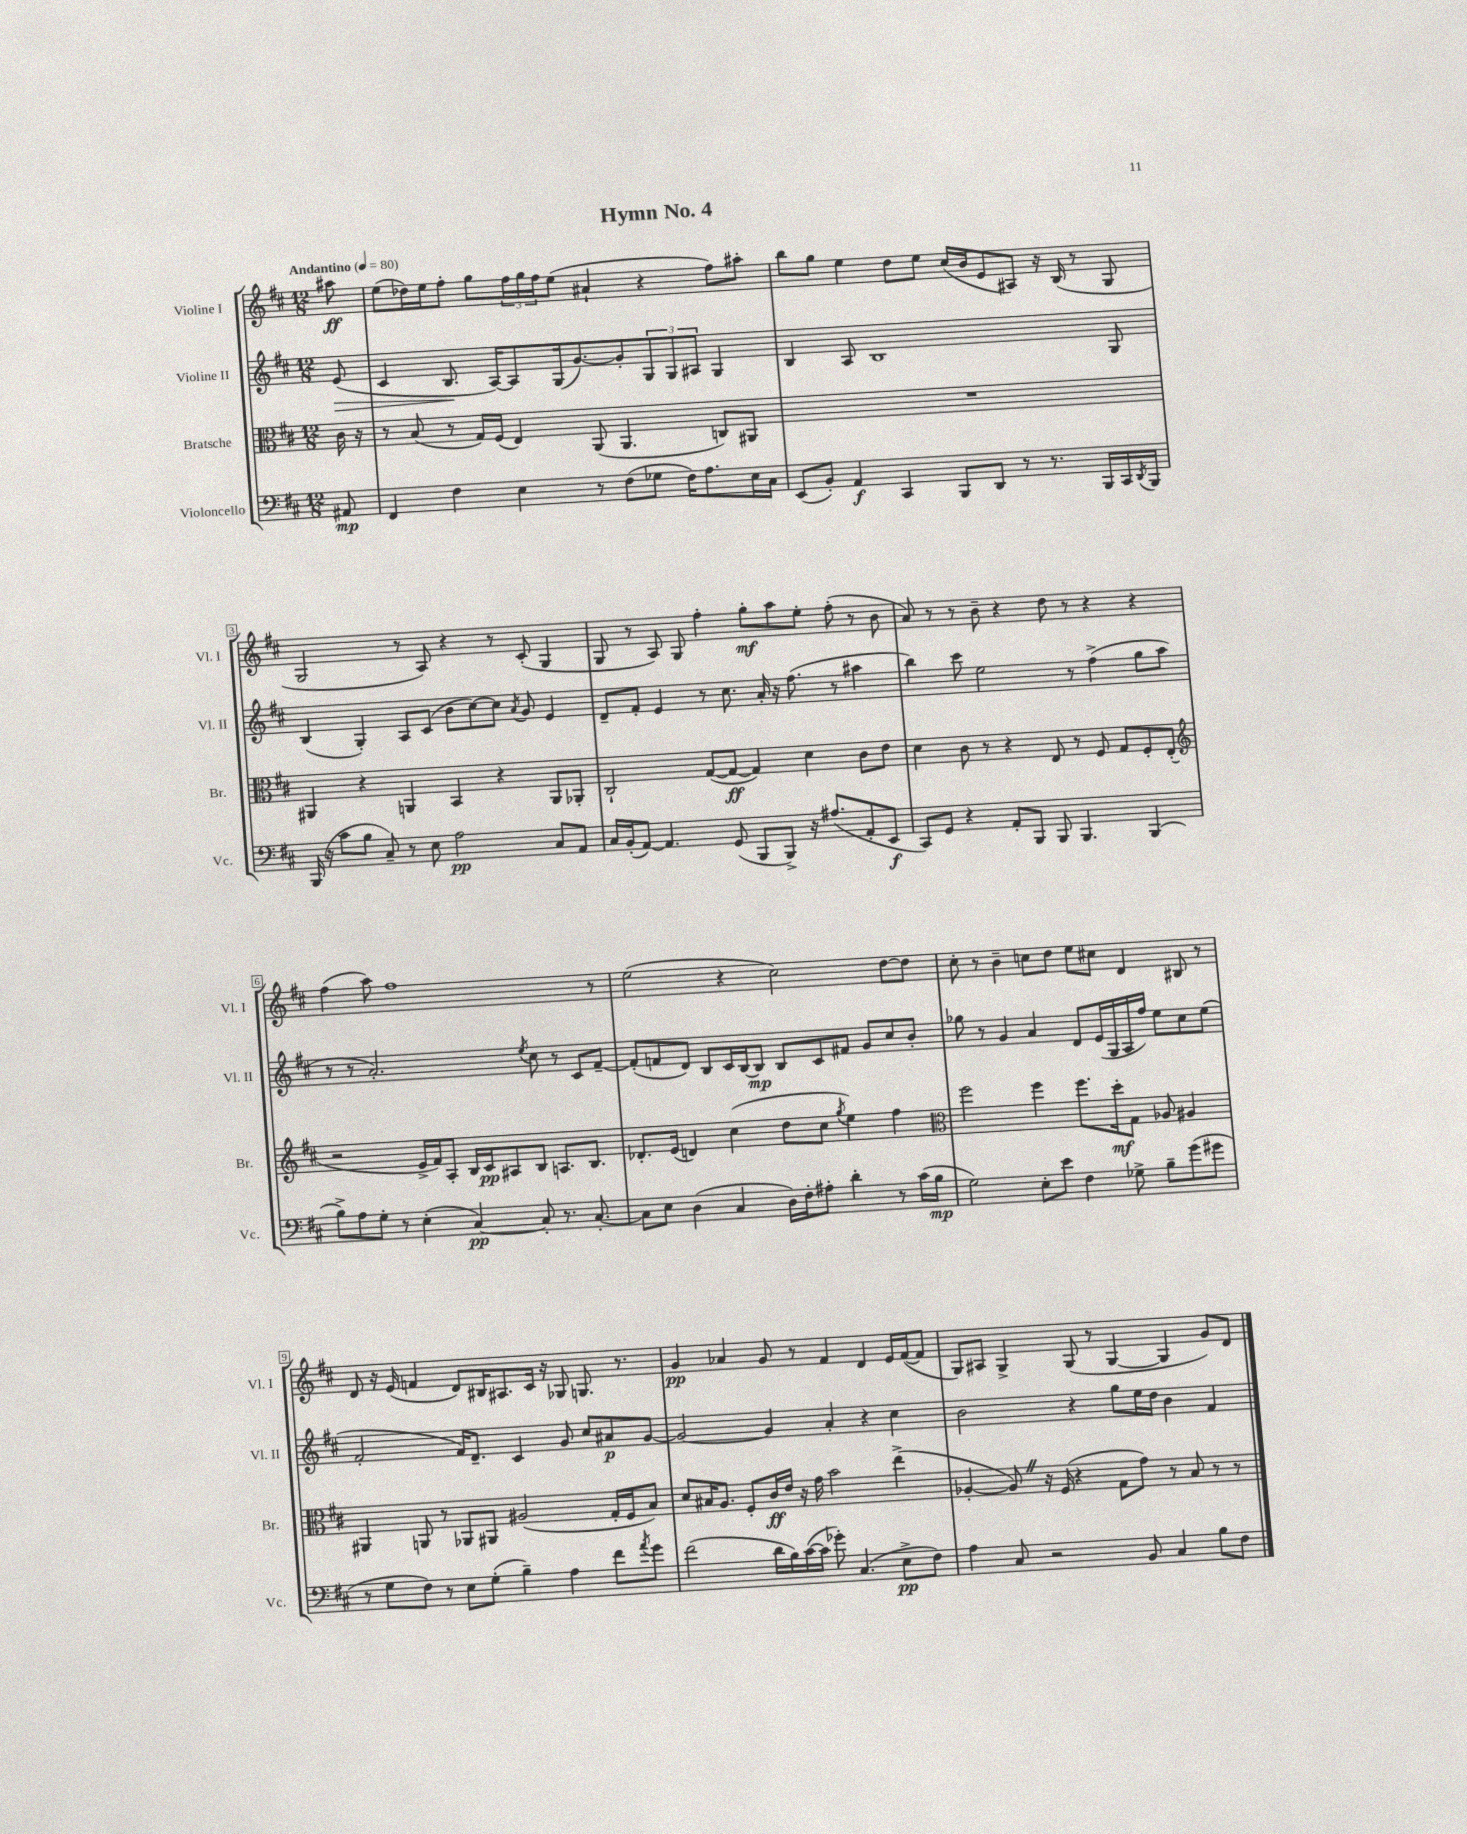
\header { title = "Hymn No. 4" }
<<
\new StaffGroup <<
\new Staff = "s0" \with { instrumentName = "Violine I" shortInstrumentName = "Vl. I" } {
    \clef treble \key d \major \numericTimeSignature \time 12/8 \partial 8 \tempo "Andantino" 4 = 80
    ais''8\ff |
    e''8( des''16) e''16 fis''8-. g''8 \tuplet 3/2 { fis''16 g''16 fis''16 } e''8( ais'4-! r4 fis''8) ais''8-. |
    b''8 g''8 e''4 d''8 e''8 cis''16( b'16 e'8 ais8) r16 b16( r8 g8 |
    g2 r8 a8) r4 r8 cis'8-.( g4 |
    g8 r8 a8) g8 fis''4-. g''8-.\mf a''8 e''8-. fis''8-.( r8 b'8 |
    a'8) r8 r8 b'8-- r4 d''8 r8 r4 r4 |
    fis''4( a''8) fis''1 r8 |
    e''2( r4 cis''2) d''8~ d''8 |
    cis''8-. r8 b'4-- c''8 d''8 e''8 cis''8 d'4 bis8 r8 |
    d'8 r16 e'16( f'4 d'8) bis16 ais8. cis'16 r16 ges8 g8. r8. |
    g'4\pp aes'4 g'8 r8 fis'4 d'4 e'16 fis'16~( fis'8 |
    g8) ais8 g4-> g8( r8 g4~ g4 g'8) d'8 \bar "|." |
}
\new Staff = "s1" \with { instrumentName = "Violine II" shortInstrumentName = "Vl. II" } {
    \clef treble \key d \major \numericTimeSignature \time 12/8 \partial 8
    e'8\>( |
    cis'4 b8.\! a16~) a8 g16( g'8.~) g'8-. \tuplet 3/2 { g8 g8 ais8 } g4 |
    b4 a8 b1 g8 |
    b4( g4-.) a8 cis'8( b'8 cis''8~) cis''8 \acciaccatura { a'8 } g'8 e'4 |
    d'8-- fis'8-. e'4 r8 cis''8. a'16-. r16 fis''8.( r8 ais''4 |
    b''4) cis'''8 e''2 r8 fis''4->( g''8 a''8 |
    r8 r8 a'2.-.) \acciaccatura { e''8 } cis''8 r8 cis'8 fis'8~-- |
    fis'8-.( f'8 d'8) b8 cis'16 b16~ b8\mp b8 cis'8 fis'8 g'8 cis''8 b'8-. |
    ges''8 r8 g'4 a'4 d'8 e'16( g16 a16 fis''16) e''8 cis''8 e''8( |
    fis'2-. fis'16) d'8.-- cis'4 g'8 cis''8 ais'8\p g'8~ |
    g'2~ g'4 a'4-. r4 cis''4 |
    b'2 r4 g''8 e''16 d''16 b'4 fis'4 \bar "|." |
}
\new Staff = "s2" \with { instrumentName = "Bratsche" shortInstrumentName = "Br." } {
    \clef alto \key d \major \numericTimeSignature \time 12/8 \partial 8
    cis'16 r16 |
    r8 b8( r8 g16) fis16( e4) a,8( a,4. c8) ais,8 |
    R1. |
    ais,4 r4 a,4 b,4 r4 a,8 aes,8-. |
    cis2-! g8~( g8~\ff g4) d'4 cis'8 e'8 |
    d'4 cis'8 r8 r4 e8 r8 fis8 g8 fis8-. e8-.( |
    \clef treble r2 e'16-> fis'16) a8-. b16 cis'16\pp ais8 b8 a8. b8. |
    des'8.-. e'16( d'4) cis''4( d''8 cis''8 \acciaccatura { g''8 } e''4) fis''4 |
    \clef alto fis''2 fis''4 fis''8. d''16-.\mf g8 aes8 ais4 |
    ais,4 a,8 r8 aes,8 ais,8 ais2( g16-. fis16 b8) |
    d'8 bis16 a8. fis8-. cis'16\ff e'16 r16 g'16 b'2 e''4->( |
    aes4~-. aes8) \once \override BreathingSign.text = \markup { \musicglyph "scripts.caesura.straight" } \breathe r16 fis16( r4 g8 g'8) r8 b8 r8 r8 \bar "|." |
}
\new Staff = "s3" \with { instrumentName = "Violoncello" shortInstrumentName = "Vc." } {
    \clef bass \key d \major \numericTimeSignature \time 12/8 \partial 8
    ais,8\mp |
    fis,4 fis4 e4 r8 fis8( ges8 fis16) a8. e16 cis16 |
    e,8( b,8-.) a,4\f cis,4 b,,8 d,8 r8 r8. b,,16 cis,16 \acciaccatura { d,8 } b,,16 |
    b,,16( r16 cis'8 b8 cis8--) r8 e8 a2\pp cis8 a,8 |
    cis16 b,16-.( a,8~) a,4. g,8( b,,8 b,,8->) r16 ais8.( a,8-. e,8\f |
    cis,8) g,8 r4 a,8-. b,,8 b,,8 b,,4. b,,4( |
    b8->) a8 g8-. r8 e4-.( cis4~\pp) cis8-. r8. cis8.~-. |
    cis8 e8 d4( cis4 d16) fis16-. ais8-. d'4-. r8 cis'16( b16\mp |
    g2) e8-. e'8 fis4 ges8-> b8-- g'8( gis'8 |
    r8 g8 fis8) r8 e8 g8-.( b4--) a4 fis'8 \acciaccatura { a'8 } g'8 |
    fis'2( d'16 b16) cis'16~( cis'16 ges'8-.) cis4.( e8->\pp fis8) |
    a4 cis8 r2 b,8 cis4 b8 fis8 \bar "|." |
}
>>
>>
\layout { \context { \Score \override BarNumber.stencil = #(make-stencil-boxer 0.1 0.3 ly:text-interface::print) } }
